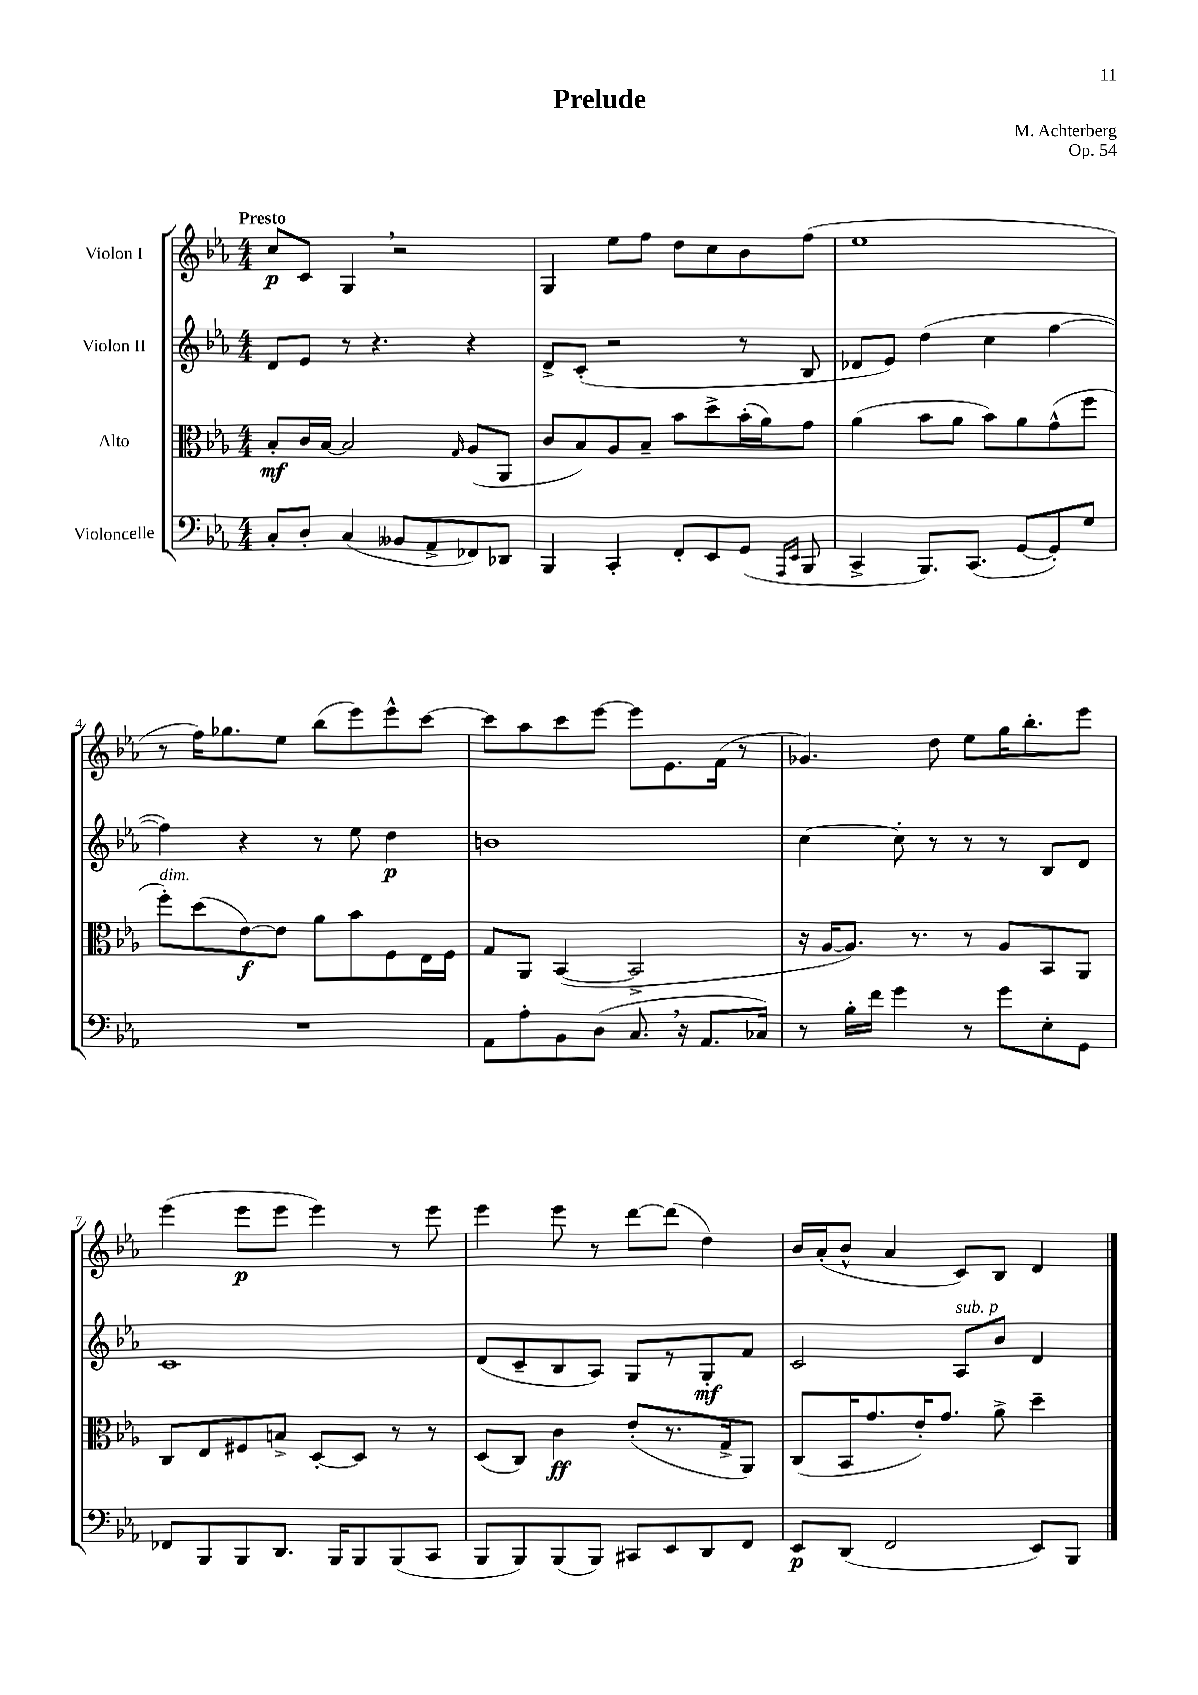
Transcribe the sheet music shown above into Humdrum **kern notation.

**kern	**dynam	**kern	**dynam	**kern	**dynam	**kern	**dynam
*part4	*part4	*part3	*part3	*part2	*part2	*part1	*part1
*staff4	*staff4	*staff3	*staff3	*staff2	*staff2	*staff1	*staff1
*I"Violoncelle	*	*I"Alto	*	*I"Violon II	*	*I"Violon I	*
*clefF4	*	*clefC3	*	*clefG2	*	*clefG2	*
*k[b-e-a-]	*	*k[b-e-a-]	*	*k[b-e-a-]	*	*k[b-e-a-]	*
*M4/4	*	*M4/4	*	*M4/4	*	*M4/4	*
=1	=1	=1	=1	=1	=1	=1	=1
!	!	!	!	!	!	!LO:TX:a:B:t=Presto	!
8C'/L	.	8B-'/L	mf	8d/L	.	8cc/L	p
8D'/J	.	16c/L	.	8e-/J	.	8c/J	.
.	.	[16B-/JJ	.	.	.	.	.
(4C/	.	2B-/]	.	8r	.	4G,/	.
.	.	.	.	4.r	.	.	.
8BB--X/L	.	.	.	.	.	2r	.
8AA-^/	.	.	.	.	.	.	.
.	.	16qqG/	.	.	.	.	.
8FF-X/)	.	(8A-/L	.	4r	.	.	.
8DD-X/J	.	8AA-/J	.	.	.	.	.
=2	=2	=2	=2	=2	=2	=2	=2
4BBB-/	.	8c/L	.	8d^/L	.	4G/	.
.	.	8B-/)	.	(8c'/J	.	.	.
4CC'/	.	8A-/	.	2r	.	8ee-\L	.
.	.	8B-~/J	.	.	.	8ff\J	.
8FF'/L	.	8b-\L	.	.	.	8dd\L	.
8EE-/	.	8dd^\	.	.	.	8cc\	.
(8GG/J	.	(16b-'\L	.	8r	.	8b-\	.
.	.	16a-\J)	.	.	.	.	.
16qqAAA-/LL	.	.	.	.	.	.	.
16qqEE-/JJ	.	.	.	.	.	.	.
8BBB-/	.	8g\J	.	8B-/	.	(8ff\J	.
=3	=3	=3	=3	=3	=3	=3	=3
4CC^/	.	(4a-\	.	8d-X/L	.	1ee-	.
.	.	.	.	8e-/J)	.	.	.
8.BBB-/L)	.	8b-\L	.	(4dd\	.	.	.
.	.	8a-\J	.	.	.	.	.
(8.CC/J	.	.	.	.	.	.	.
.	.	8b-\L)	.	4cc\	.	.	.
[8GG/L	.	8a-\	.	.	.	.	.
8GG'/])	.	(8g^^\	.	[4ff\	.	.	.
8G/J	.	8ff\J	.	.	.	.	.
!!LO:LB:g=z
=4	=4	=4	=4	=4	=4	=4	=4
!	!	!LO:TX:a:i:t=dim.	!	!	!	!	!
1r	.	8ff'\L)	.	4ff\])	.	8r	.
.	.	(8dd\	.	.	.	16ff\KL)	.
.	.	.	.	.	.	8.gg-X\	.
.	.	[8e-\)	f	4r	.	.	.
.	.	8e-\J]	.	.	.	8ee-\J	.
.	.	8a-\L	.	8r	.	(8bb-\L	.
.	.	8b-\	.	8ee-\	.	8eee-\)	.
.	.	8F\	.	4dd\	p	8eee-^^\	.
.	.	16E-\L	.	.	.	[8ccc\J	.
.	.	16F\JJ	.	.	.	.	.
=5	=5	=5	=5	=5	=5	=5	=5
8AA-\L	.	8G/L	.	1bn	.	8ccc\L]	.
8A-'\	.	8AA-/J	.	.	.	8aa-\	.
8BB-\	.	([4BB-/	.	.	.	8ccc\	.
(8D\J	.	.	.	.	.	[8eee-\J	.
8.C,/	.	2BB-^/]	.	.	.	8eee-\L]	.
.	.	.	.	.	.	8.e-\	.
16r	.	.	.	.	.	.	.
8.AA-/L	.	.	.	.	.	.	.
.	.	.	.	.	.	(16f\Jk	.
.	.	.	.	.	.	8r	.
16C-X/Jk)	.	.	.	.	.	.	.
=6	=6	=6	=6	=6	=6	=6	=6
8r	.	16r	.	[4cc\	.	4.g-X/)	.
.	.	[16A-/KL	.	.	.	.	.
16B-'\LL	.	8.A-/J])	.	.	.	.	.
16f\JJ	.	.	.	.	.	.	.
4g\	.	.	.	8cc'\]	.	.	.
.	.	8.r	.	.	.	.	.
.	.	.	.	8r	.	8dd\	.
8r	.	8r	.	8r	.	8ee-\L	.
8g\L	.	8A-/L	.	8r	.	16gg\K	.
.	.	.	.	.	.	8.bb-'\	.
8E-'\	.	8BB-/	.	8B-/L	.	.	.
8GG\J	.	8AA-/J	.	8d/J	.	8eee-\J	.
!!LO:LB:g=z
=7	=7	=7	=7	=7	=7	=7	=7
8FF-X/L	.	8C/L	.	1c	.	(4eee-\	.
8BBB-/	.	8E-/	.	.	.	.	.
8BBB-/	.	8F#X/	.	.	.	8eee-\L	p
8.DD/J	.	8Bn^/J	.	.	.	8eee-\J	.
.	.	[8D'/L	.	.	.	4eee-\)	.
16BBB-/KL	.	.	.	.	.	.	.
8BBB-/	.	8D/J]	.	.	.	.	.
(8BBB-/	.	8r	.	.	.	8r	.
8CC/J	.	8r	.	.	.	8eee-\	.
=8	=8	=8	=8	=8	=8	=8	=8
8BBB-/L	.	(8D/L	.	(8d/L	.	4eee-\	.
8BBB-/)	.	8C/J)	.	8c~/	.	.	.
(8BBB-/	.	4c\	ff	8B-/	.	8eee-\	.
8BBB-/J)	.	.	.	8A-/J)	.	8r	.
8CC#X/L	.	(8e-'/L	.	8G/L	.	[8ddd\L	.
8EE-/	.	8.r	.	8r	.	(8ddd\J]	.
8DD/	.	.	.	8G'/	mf	4dd\)	.
.	.	16G^/k	.	.	.	.	.
8FF/J	.	8AA-/J)	.	8f/J	.	.	.
=9	=9	=9	=9	=9	=9	=9	=9
8EE-/L	p	(8C/L	.	2c/	.	16b-/LL	.
.	.	.	.	.	.	(16a-'/J	.
(8DD/J	.	16BB-/K	.	.	.	8b-^^/J	.
.	.	8.g/	.	.	.	.	.
2FF/	.	.	.	.	.	4a-/	.
.	.	16e-'/K)	.	.	.	.	.
.	.	8.g/J	.	.	.	.	.
!	!	!	!	!LO:TX:a:i:t=sub. p	!	!	!
.	.	.	.	8A-/L	.	8c/L)	.
.	.	8a-^\	.	8b-/J	.	8B-/J	.
8EE-/L)	.	4dd~\	.	4d/	.	4d/	.
8BBB-/J	.	.	.	.	.	.	.
==	==	==	==	==	==	==	==
*-	*-	*-	*-	*-	*-	*-	*-
